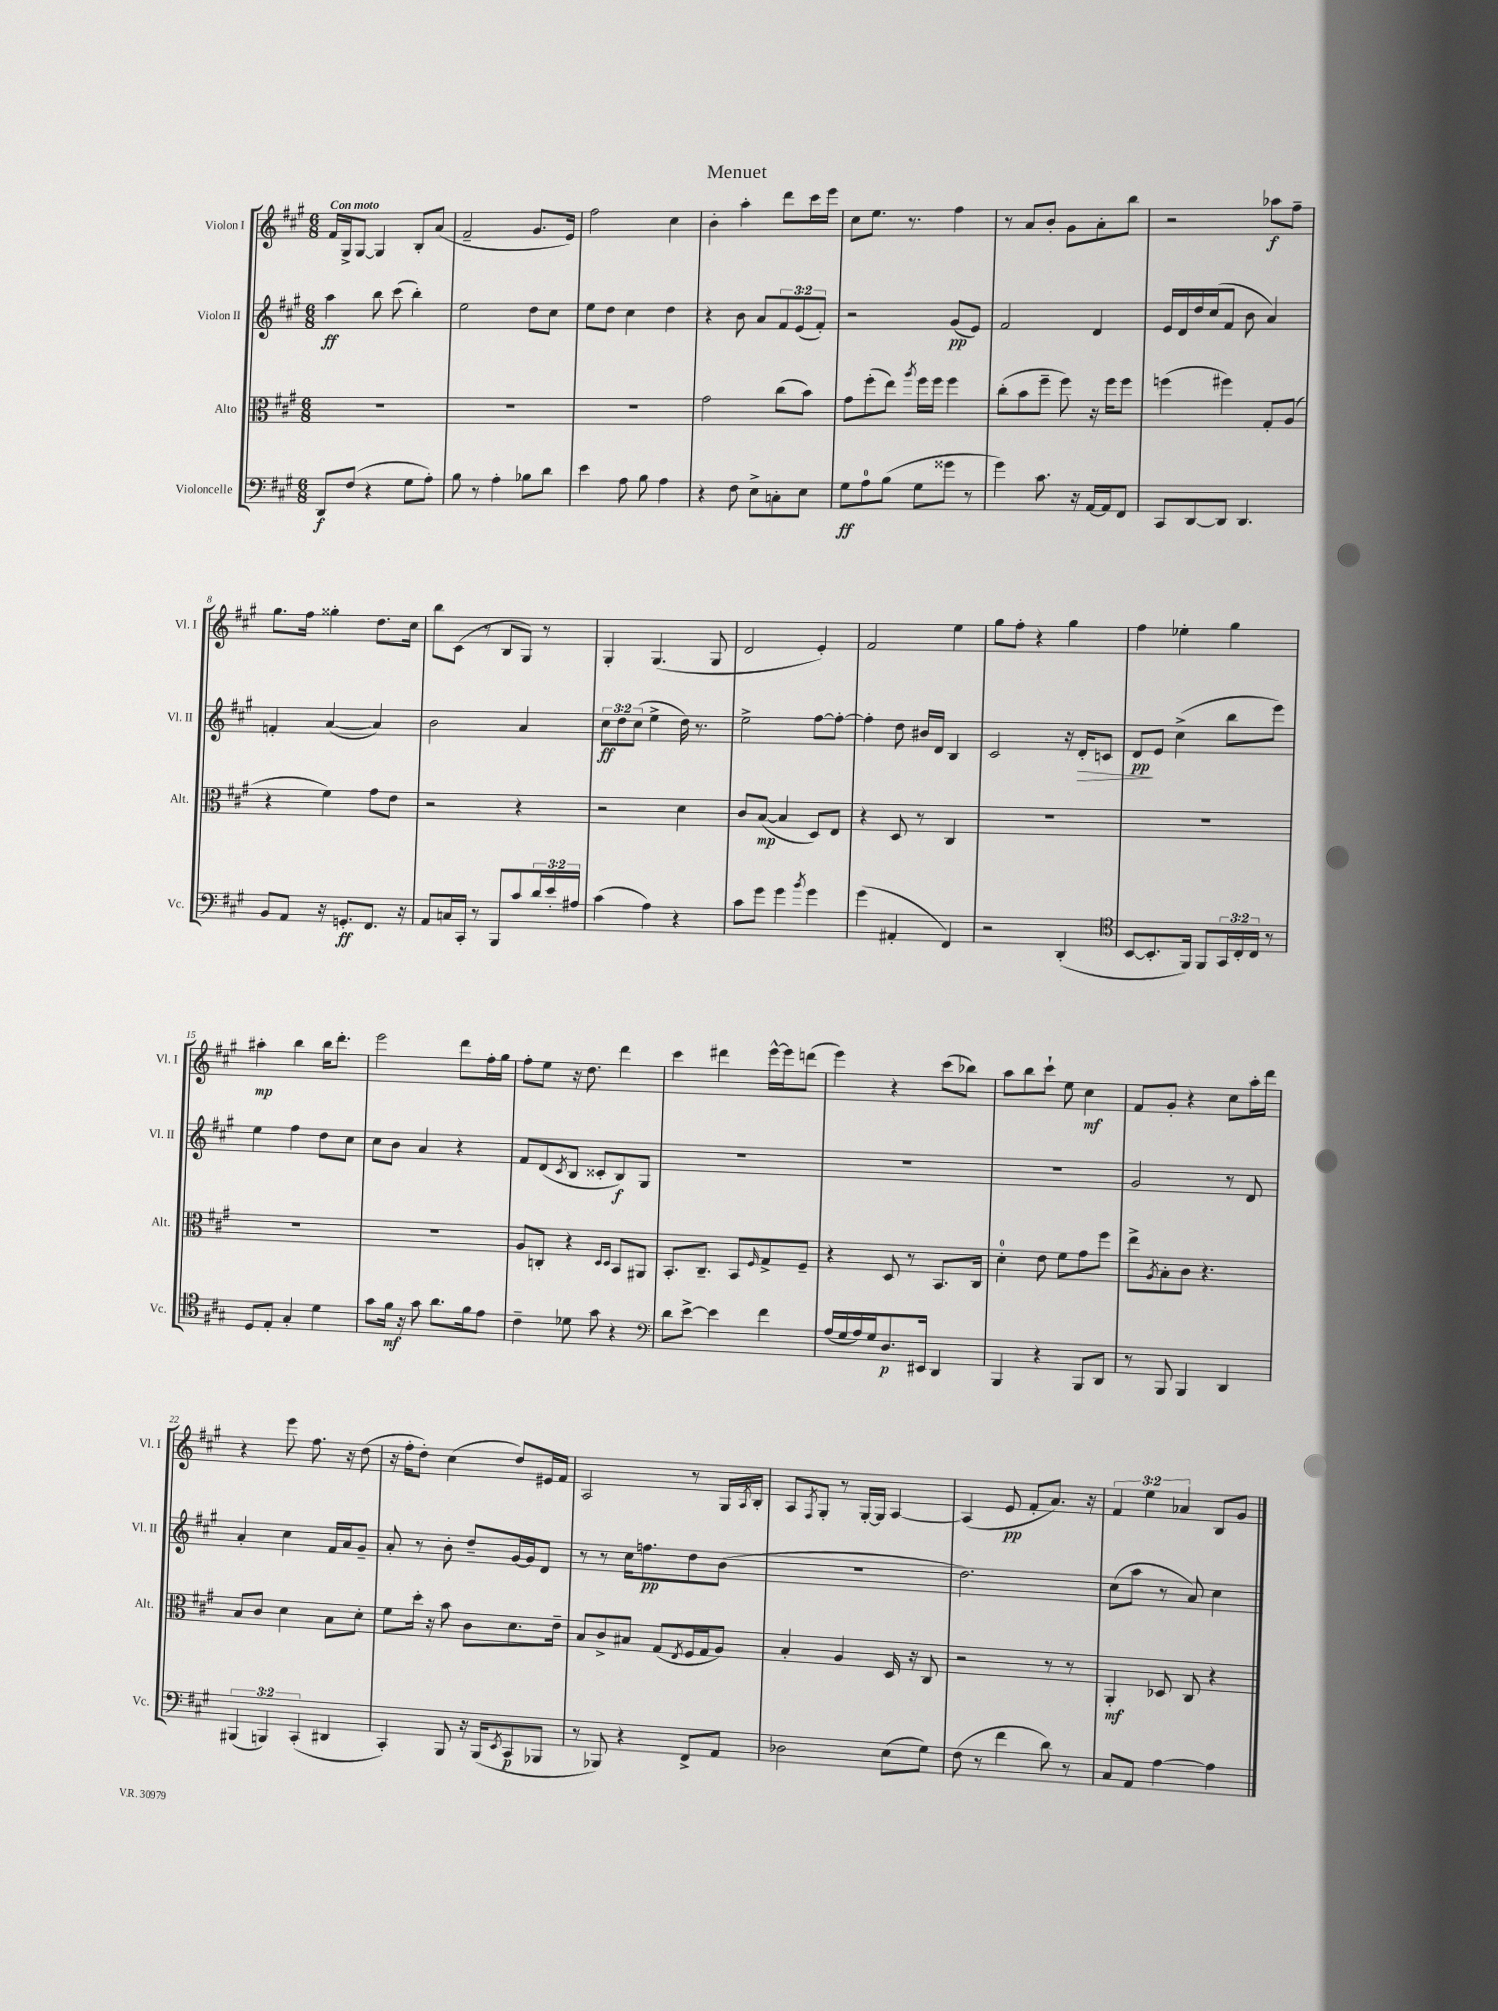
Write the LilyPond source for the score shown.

\header { title = "Menuet" }
<<
\new StaffGroup <<
\new Staff = "s0" \with { instrumentName = "Violon I" shortInstrumentName = "Vl. I" } {
    \clef treble \key a \major \numericTimeSignature \time 6/8 \override Staff.TupletNumber.text = #tuplet-number::calc-fraction-text \tempo "Con moto"
    fis'16 gis16-> gis8~ gis4 b8-. a'8( |
    fis'2-- gis'8. e'16) |
    fis''2 cis''4 |
    b'4-. a''4-. d'''8 cis'''16 e'''16 |
    cis''8 e''8. r8. fis''4 |
    r8 a'8 b'8-. gis'8 a'8-. b''8 |
    r2 aes''8\f fis''8-- |
    gis''8. fis''16 gisis''4-. d''8. cis''16 |
    b''8 cis'8( r8 b8 gis8) r8 |
    gis4-. gis4.( gis8 |
    d'2 e'4-.) |
    fis'2 e''4 |
    gis''8 fis''8-. r4 gis''4 |
    fis''4 ees''4-. gis''4 |
    ais''4-.\mp b''4 b''16 d'''8.-. |
    e'''2 d'''8 fis''16-. gis''16 |
    fis''8-. e''8 r16 d''8. d'''4 |
    cis'''4 dis'''4 e'''16~-^ e'''16 d'''8( |
    e'''4) r4 cis'''8( bes''8) |
    a''8 b''8 cis'''8-! e''8 cis''4\mf |
    fis'8 gis'8-. r4 cis''8 a''16-. d'''16 |
    r4 e'''8 fis''8. r16 d''8( |
    r16 fis''16-. d''8-.) cis''4( d''8) eis'16 fis'16 |
    a2 r8 gis16 \acciaccatura { a8 } b16-. |
    a8 \acciaccatura { fis8 } gis8-. r8 gis16~-. gis16 a4~ |
    a4( e'8\pp fis'8-. a'8.) r16 |
    \tuplet 3/2 { fis'4 e''4 aes'4 } b8 gis'8 \bar "|." |
}
\new Staff = "s1" \with { instrumentName = "Violon II" shortInstrumentName = "Vl. II" } {
    \clef treble \key a \major \numericTimeSignature \time 6/8 \override Staff.TupletNumber.text = #tuplet-number::calc-fraction-text
    a''4\ff b''8 cis'''8( b''4-.) |
    e''2 d''8 cis''8 |
    e''8 d''8 cis''4 d''4 |
    r4 b'8 a'8 \tuplet 3/2 { fis'8 e'8( fis'8-.) } |
    r2 gis'8\pp( e'8) |
    fis'2 d'4 |
    e'16 d'16 d''16 cis''16( fis'8 b'8 a'4) |
    f'4-. a'4~( a'4) |
    b'2 a'4 |
    \tuplet 3/2 { cis''8\ff d''8 cis''8( } e''4-> d''16) r8. |
    e''2-> fis''8~ fis''8~-. |
    fis''4-. d''8 bis'16 d'16 b4 |
    cis'2 r16 d'16-.\> c'8 |
    d'8\pp\! e'8 cis''4->( b''8 e'''8) |
    e''4 fis''4 d''8 cis''8 |
    cis''8 b'8 a'4 r4 |
    fis'8 d'8( \acciaccatura { cis'8 } b8 cisis'8-. b8\f) gis8 |
    R2. |
    R2. |
    R2. |
    gis'2 r8 d'8 |
    a'4-. cis''4 fis'16 a'16 gis'8-- |
    a'8-. r8 b'8-. d''8-- gis'16~ gis'16 d'8 |
    r8 r8 cis''16 f''8.\pp d''8 b'8( |
    R2. |
    d''2.) |
    cis''8( a''8 r8 a'8) cis''4 \bar "|." |
}
\new Staff = "s2" \with { instrumentName = "Alto" shortInstrumentName = "Alt." } {
    \clef alto \key a \major \numericTimeSignature \time 6/8
    R2. |
    R2. |
    R2. |
    gis'2 cis''8( b'8) |
    gis'8 fis''8-.( e''8) \acciaccatura { a''8 } fis''16 fis''16 fis''4 |
    cis''8-.( b'8 fis''8-- fis''8) r16 fis''16 fis''8 |
    f''4( fis''4) gis8-. a8( |
    r4 fis'4) gis'8 e'8 |
    r2 r4 |
    r2 d'4 |
    cis'8 b8~\mp( b4 d8) e8 |
    r4 d8 r8 cis4 |
    R2. |
    R2. |
    R2. |
    R2. |
    a8 c8-. r4 \grace { d16 d16 } b,8 ais,8 |
    b,8.-. cis8.-- b,8 \grace { fis16 } gis8-> fis8-- |
    r4 d8 r8 b,8. cis16 |
    d'4-0-. e'8 fis'8 gis'8 fis''8 |
    e''8-> \acciaccatura { a8 } b8-. cis'8 r4. |
    b8 cis'8 d'4 b8 d'8-. |
    fis'8 d''16-. r16 b'8 cis'8 d'8. e'16-- |
    b8 cis'8-> bis8 gis8( \acciaccatura { e8 } fis16 gis16 a8) |
    b4-. a4 d16 r16 cis8 |
    r2 r8 r8 |
    a,4-.\mf des8 cis8 r4 \bar "|." |
}
\new Staff = "s3" \with { instrumentName = "Violoncelle" shortInstrumentName = "Vc." } {
    \clef bass \key a \major \numericTimeSignature \time 6/8 \override Staff.TupletNumber.text = #tuplet-number::calc-fraction-text
    d,8\f fis8( r4 gis8 a8-.) |
    b8 r8 a4-. bes8 d'8 |
    e'4 a8 b8 a4 |
    r4 fis8 e8-> c8-. e8 |
    gis8\ff a8-0 b8( gis8 gisis'8 r8 |
    gis'4) cis'8. r16 a,16~ a,16 fis,8 |
    cis,8 d,8~ d,8 d,4. |
    b,8 a,8 r16 g,8.-.\ff fis,8. r16 |
    a,8 c16 cis,16-. r8 b,,8 cis'8 \tuplet 3/2 { d'16 e'16-. ais16 } |
    cis'4( a4) r4 |
    cis'8 gis'8 gis'4 \acciaccatura { b'8 } gis'4 |
    gis'4( ais,4-. fis,4) |
    r2 d,4-.( |
    \clef tenor b,8~ b,8.-. fis,16) fis,8 \tuplet 3/2 { gis,16 cis16-. cis16 } r8 |
    d8 e8-. gis4-. d'4 |
    gis'8 fis'16\mf r16 gis'8 a'8. fis'16 e'8 |
    cis'4-- des'8 gis'8 r4 |
    \clef bass d'8 e'8~-> e'4 fis'4 |
    a16( gis16 a16) gis16 d8.\p eis,16 d,4 |
    b,,4 r4 b,,8 d,8 |
    r8 b,,8 b,,4 d,4 |
    \tuplet 3/2 { bis,,4( b,,4) cis,4-.( } dis,4 |
    cis,4-.) b,,8 r16 b,,16( \acciaccatura { e,8 } cis,8\p bes,,8 |
    r8 bes,,8) r4 fis,8-> a,8 |
    des2 e8( gis8) |
    fis8( r8 fis'4 d'8) r8 |
    cis8 a,8 a4~ a4 \bar "|." |
}
>>
>>
